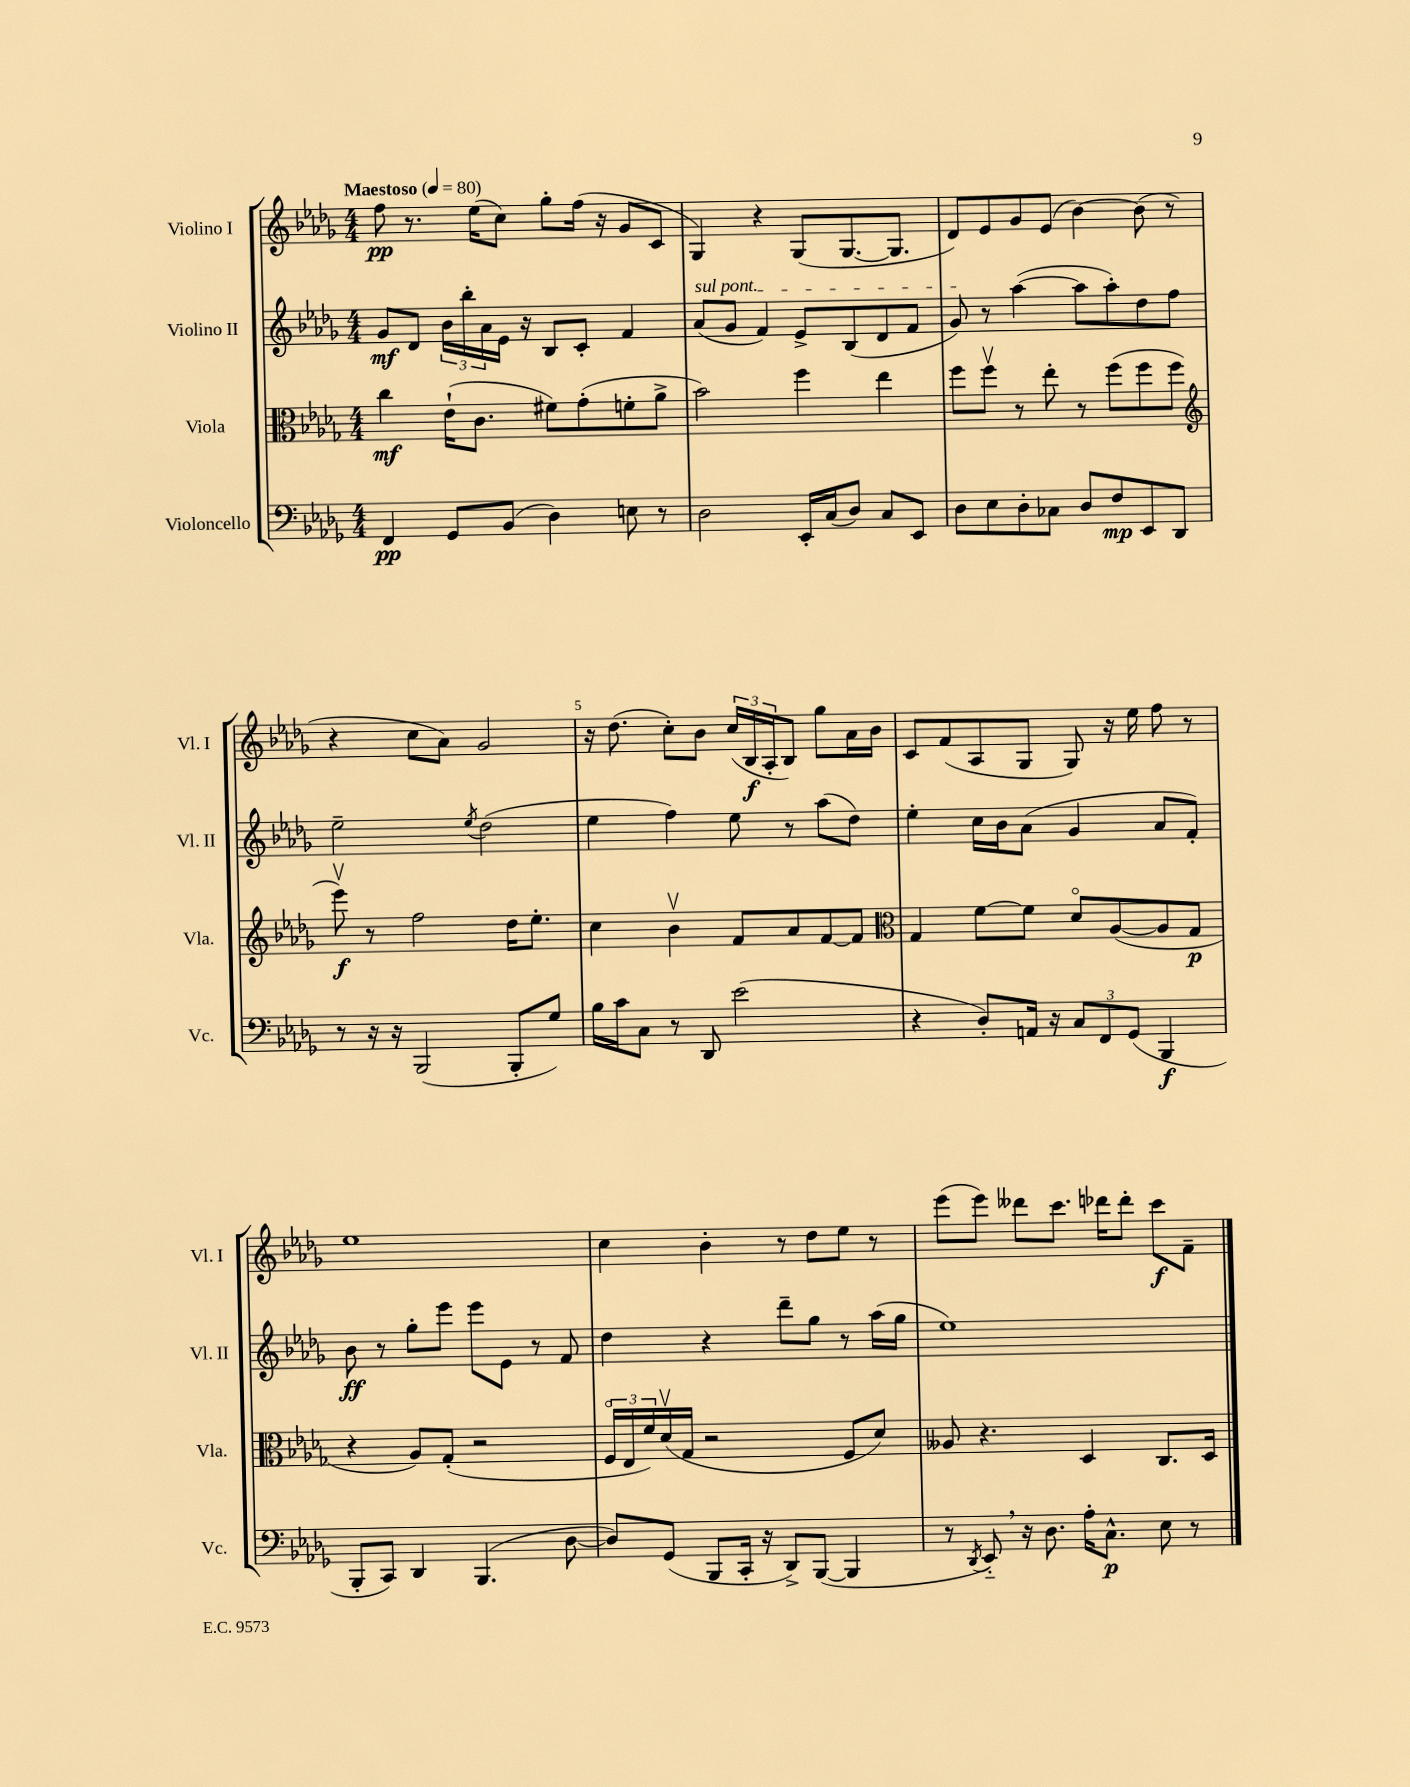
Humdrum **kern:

**kern	**dynam	**kern	**dynam	**kern	**dynam	**kern	**dynam
*part4	*part4	*part3	*part3	*part2	*part2	*part1	*part1
*staff4	*staff4	*staff3	*staff3	*staff2	*staff2	*staff1	*staff1
*I"Violoncello	*	*I"Viola	*	*I"Violino II	*	*I"Violino I	*
*I'Vc.	*	*I'Vla.	*	*I'Vl. II	*	*I'Vl. I	*
*clefF4	*	*clefC3	*	*clefG2	*	*clefG2	*
*k[b-e-a-d-g-]	*	*k[b-e-a-d-g-]	*	*k[b-e-a-d-g-]	*	*k[b-e-a-d-g-]	*
*M4/4	*	*M4/4	*	*M4/4	*	*M4/4	*
*MM80	*	*MM80	*	*MM80	*	*MM80	*
=1	=1	=1	=1	=1	=1	=1	=1
!	!	!	!	!	!	!LO:TX:a:B:t=Maestoso	!
4FF/	pp	4cc\	mf	8g-/L	mf	8ff\	pp
.	.	.	.	8d-/J	.	8.r	.
8GG-/L	.	(16e-`\KL	.	24b-\LL	.	.	.
.	.	.	.	24bb-'\	.	.	.
.	.	8.c\J	.	.	.	(16ee-\KL	.
.	.	.	.	24a-\	.	.	.
(8BB-/J	.	.	.	16e-\JJ	.	8cc\J)	.
.	.	.	.	16r	.	.	.
4D-\)	.	8f#X\L)	.	8B-/L	.	8gg-'\L	.
.	.	(8g-'\	.	8c'/J	.	(16ff\Jk	.
.	.	.	.	.	.	16r	.
8En\	.	8fn'\	.	4f/	.	8g-/L	.
8r	.	8a-^\J	.	.	.	8c/J	.
=2	=2	=2	=2	=2	=2	=2	=2
!	!	!	!	!LO:TX:a:i:t=sul pont.	!	!	!
2D-\	.	2b-\)	.	(8a-/L	.	4G-/)	.
.	.	.	.	8g-/J	.	.	.
.	.	.	.	4f/)	.	4r	.
16EE-'/LL	.	4ff\	.	8e-^/L	.	(8G-/L	.
(16C/J	.	.	.	.	.	.	.
8D-/J)	.	.	.	(8B-/	.	[8.G-/	.
8C/L	.	4ee-\	.	8d-/	.	.	.
.	.	.	.	.	.	8.G-/J]	.
8EE-/J	.	.	.	8f/J	.	.	.
=3	=3	=3	=3	=3	=3	=3	=3
8D-\L	.	8ff\L	.	8g-/)	.	8d-/L)	.
8E-\	.	8ffv\J	.	8r	.	8e-/	.
8D-'\	.	8r	.	([4aa-\	.	8g-/	.
8C-X\J	.	8ee-'\	.	.	.	(8e-/J	.
8D-/L	.	8r	.	8aa-\L]	.	[4b-\)	.
8F/	mp	(8ff\L	.	8aa-'\)	.	.	.
8EE-/	.	8ff\	.	8dd-\	.	(8b-\]	.
8DD-/J	.	8ff\J	.	8ff\J	.	8r	.
!!LO:LB:g=z
=4	=4	=4	=4	=4	=4	=4	=4
*	*	*clefG2	*	*	*	*	*
8r	.	8eee-v\)	f	2ee-~\	.	4r	.
16r	.	8r	.	.	.	.	.
16r	.	.	.	.	.	.	.
(2BBB-/	.	2ff\	.	.	.	8cc\L	.
.	.	.	.	.	.	8a-\J)	.
.	.	.	.	8qee-/	.	.	.
.	.	.	.	(2dd-\	.	2g-/	.
8BBB-'/L	.	16dd-\KL	.	.	.	.	.
.	.	8.ee-'\J	.	.	.	.	.
8G-/J)	.	.	.	.	.	.	.
=5	=5	=5	=5	=5	=5	=5	=5
16B-\LL	.	4cc\	.	4ee-\	.	16r	.
16c\J	.	.	.	.	.	(8.dd-\	.
8C\J	.	.	.	.	.	.	.
8r	.	4b-v\	.	4ff\)	.	8cc'\L)	.
8DD-/	.	.	.	.	.	8b-\J	.
(2e-\	.	8f/L	.	8ee-\	.	(24cc/LL	.
.	.	.	.	.	.	24B-/	f
.	.	.	.	.	.	24A-'/J	.
.	.	8a-/	.	8r	.	8B-/J)	.
.	.	[8f/	.	(8aa-\L	.	8gg-\L	.
.	.	8f/J]	.	8dd-\J)	.	16a-\L	.
.	.	.	.	.	.	16b-\JJ	.
=6	=6	=6	=6	=6	=6	=6	=6
*	*	*clefC3	*	*	*	*	*
4r	.	4G-/	.	4ee-'\	.	8c/L	.
.	.	.	.	.	.	(8f/	.
8D-'/L)	.	[8f\L	.	16cc\LL	.	8A-/	.
.	.	.	.	16b-\J	.	.	.
16AAn/Jk	.	8f\J]	.	(8a-\J	.	8G-/J	.
16r	.	.	.	.	.	.	.
12C/L	.	8d-/L	.	4g-/	.	8G-/)	.
12FF/	.	.	.	.	.	.	.
.	.	([8A-/	.	.	.	16r	.
(12GG-/J	.	.	.	.	.	.	.
.	.	.	.	.	.	16ee-\	.
4BBB-/	f	8A-/]	.	8a-/L	.	8ff\	.
.	.	8G-/J	p	8f'/J)	.	8r	.
!!LO:LB:g=z
=7	=7	=7	=7	=7	=7	=7	=7
8BBB-'/L	.	4r	.	8b-\	ff	1ee-	.
8CC/J)	.	.	.	8r	.	.	.
4DD-/	.	8A-/L)	.	8gg-'\L	.	.	.
.	.	(8G-'/J	.	8eee-\J	.	.	.
(4.BBB-/	.	2r	.	8eee-\L	.	.	.
.	.	.	.	8e-\J	.	.	.
.	.	.	.	8r	.	.	.
[8D-\	.	.	.	8f/	.	.	.
=8	=8	=8	=8	=8	=8	=8	=8
8D-/L])	.	24F/LL	.	4dd-\	.	4cc\	.
.	.	24E-/	.	.	.	.	.
.	.	24f/)	.	.	.	.	.
(8GG-/J	.	(16d-v/	.	.	.	.	.
.	.	16G-/JJ	.	.	.	.	.
8BBB-/L	.	2r	.	4r	.	4b-'\	.
16CC'/Jk	.	.	.	.	.	.	.
16r	.	.	.	.	.	.	.
8DD-^/L)	.	.	.	8ddd-~\L	.	8r	.
([8BBB-/J	.	.	.	8gg-\J	.	8dd-\L	.
4BBB-/]	.	8F/L	.	8r	.	8ee-\J	.
.	.	8d-/J)	.	(16aa-\LL	.	8r	.
.	.	.	.	16gg-\JJ	.	.	.
=9	=9	=9	=9	=9	=9	=9	=9
8r	.	8A--X/	.	1ee-)	.	(8eee-\L	.
8qDD-/	.	.	.	.	.	.	.
8EE-,/)	.	4.r	.	.	.	8eee-\J)	.
16r	.	.	.	.	.	8ddd--X\L	.
8.D-\	.	.	.	.	.	.	.
.	.	.	.	.	.	8.ccc\J	.
16A-'\KL	.	4D-/	.	.	.	.	.
8.C^^\J	p	.	.	.	.	16ddd-X\KL	.
.	.	.	.	.	.	8ddd-'\J	.
8E-\	.	8.C/L	.	.	.	8ccc\L	f
8r	.	.	.	.	.	8f~\J	.
.	.	16D-/Jk	.	.	.	.	.
==	==	==	==	==	==	==	==
*-	*-	*-	*-	*-	*-	*-	*-
